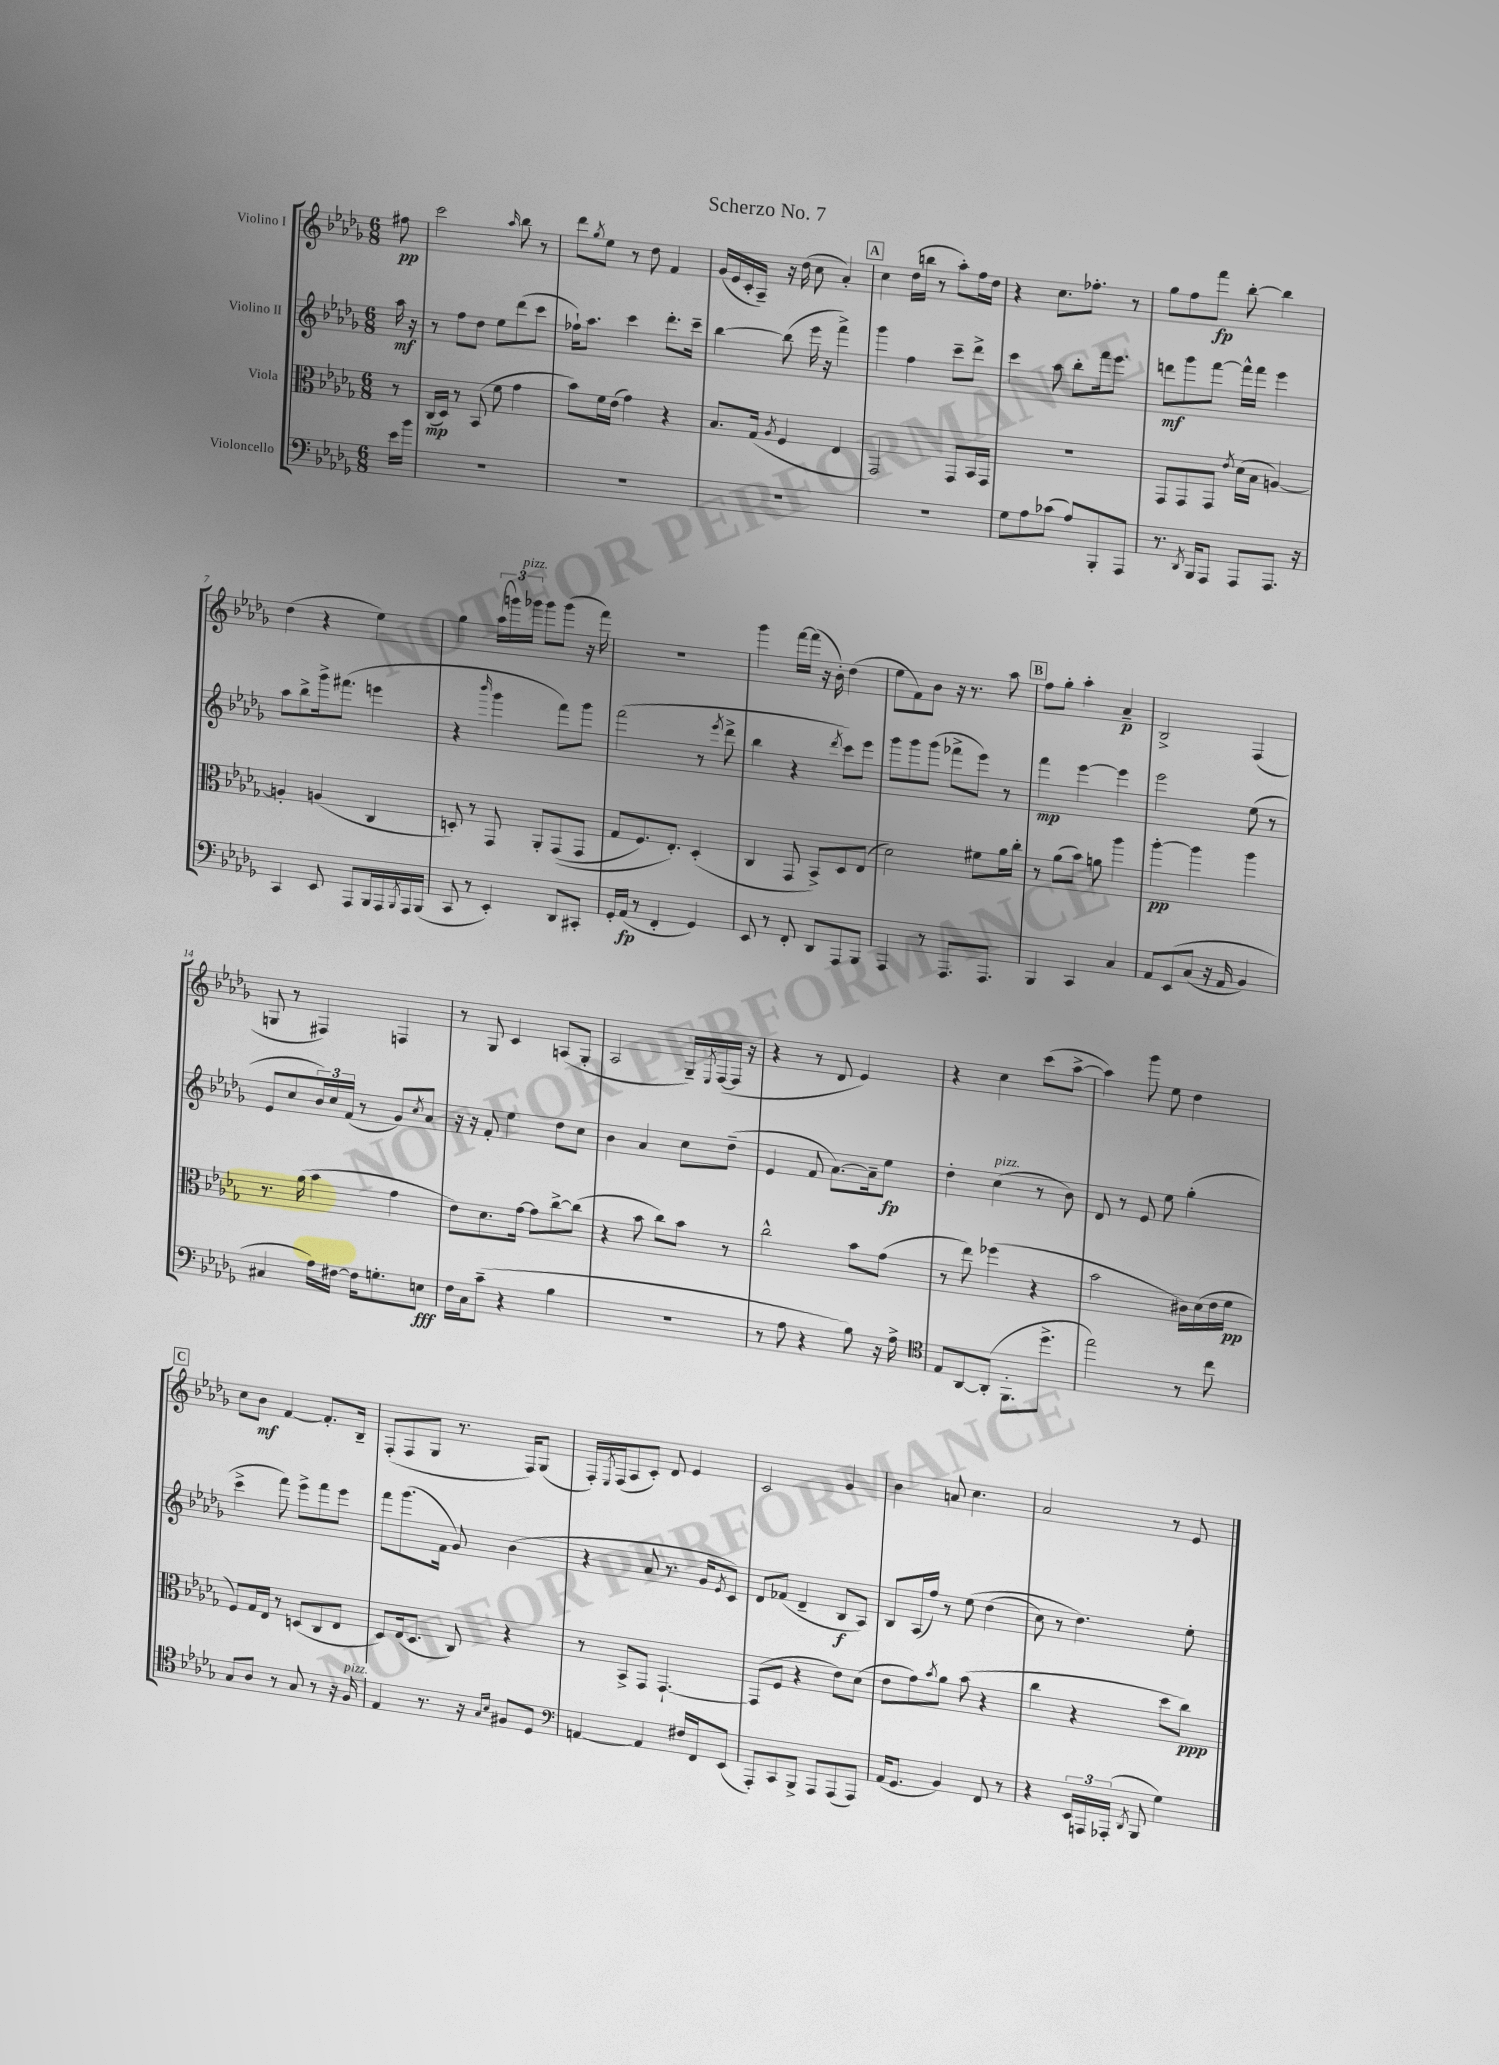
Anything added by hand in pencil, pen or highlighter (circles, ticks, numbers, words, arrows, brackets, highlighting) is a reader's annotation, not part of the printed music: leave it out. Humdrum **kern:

**kern	**kern	**kern	**kern
*staff4	*staff3	*staff2	*staff1
*clefF4	*clefC3	*clefG2	*clefG2
*k[b-e-a-d-g-]	*k[b-e-a-d-g-]	*k[b-e-a-d-g-]	*k[b-e-a-d-g-]
*M6/8	*M6/8	*M6/8	*M6/8
16e-\LL	8r	16aa-\	8ff#\
16b-\JJ	.	16r	.
=	=	=	=
2.r	(16C/LL	8r	2ccc\
.	16D-/JJ)	.	.
.	8r	8ff\L	.
.	(8BB-/	8dd-\J	.
.	8f\	8ee-\L	.
.	.	.	16qqaa-/
.	4g-\	(8ddd-\	8bb-\
.	.	8ccc\J	8r
=	=	=	=
2.r	8b-\L)	16ff-`\LK)	8ddd-\L
.	.	8.aa-\J	.
.	.	.	8qgg-/
.	16f\L	.	8ee-\J
.	(16e-\JJ	.	.
.	4g-\)	4ccc\	8r
.	.	.	8dd-\
.	4r	8.ddd-'\L	4f/
.	.	16ccc~\Jk	.
=	=	=	=
2.r	8.B-/L	[4bb-\	(16g-/LL
.	.	.	16e-/
.	.	.	16c'/
.	(16G-/Jk	.	16A-~/JJ)
.	8qA-/	.	.
.	4F/	(8bb-\]	16r
.	.	.	(16dd-\
.	.	16eee-\	8cc\
.	.	16r	.
.	4E-/	4fff^\)	4a-'/)
=	=	=	=
2.r	2GG-/)	4ggg-\	4cc\
.	.	4ff\	(16dd-\LL
.	.	.	16bb\JJ
.	.	.	8r
.	8GG-/L	8ccc~\L	8aa-'\L)
.	16BB-/L	8ddd-^\J	16ff\L
.	16GG-/JJ	.	16dd-\JJ
=	=	=	=
8G-\L	2.r	4ccc\	4r
8A-\	.	.	.
(8c-\J	.	8aa-\	8.cc\L
8A-/L)	.	8bb-'\L	.
.	.	.	8.ff-'\J
8BBB-'/	.	16fff\k	.
.	.	8.eee-\J	.
8AAA-/J	.	.	8r
=	=	=	=
8.r	8GG-/L	8ddd\L	8gg-\L
.	8GG-/	8ggg-\	8ff\
8qDD-/	.	.	.
16BBB-/LK	.	.	.
8AAA-/J	8GG-/J	[8fff\J	8fff\J
.	8qe-/	.	.
8AAA-/L	(16d-\LL	16fff^^\]LL	[8bb-'\
.	16B-\JJ	16fff\JJ	.
8.AAA-/J	[4A/)	4eee-\	4bb-\]
16r	.	.	.
=	=	=	=
4CC/	4A'/]	8aa-\L	(4dd-\
.	.	8bb-^\	.
8EE-/	(4A/	16ggg-^\k	4r
.	.	(8.fff#\J	.
8AAA-/L	.	.	.
16BBB-/L	4C/	4eee\	4ee-\)
16AAA-/	.	.	.
8qBBB-/	.	.	.
16AAA-/	.	.	.
(16BBB-/JJ	.	.	.
=	=	=	=
8CC/	8D'/)	4r	4gg-\
8r	8r	.	.
.	.	16qqbbb-/	.
4EE-'/)	8GG-/	4ggg-\	(24aa-\LL
.	.	.	24ggg\)
.	.	.	24ggg-\JJ
.	8AA-'/L	.	8ggg-\L
8DD-/L	&((8GG-/	8fff\L)	(8ggg-\J
8CC#'/J	8GG-/J	8ggg-\J	16r
.	.	.	16fff\)
=	=	=	=
16GG-'/LL	8G-/L	(2fff\	2.r
(16AA-/JJ	.	.	.
8r	8.F/)	.	.
4FF'/	.	.	.
.	8.E-'/J&)	.	.
4GG-/)	(4D-'/	8r	.
.	.	8qeee-/	.
.	.	8ddd-^\	.
=	=	=	=
8EE-/	4C/	4bb-\	4ggg-\
8r	.	.	.
8FF'/	8GG-/	4r	[16fff\LL
.	.	.	(16fff\]JJ
8DD-/L	8BB-^/L)	.	16r
.	.	.	16b-'\)
.	.	8qddd-/	.
8AAA-/	8D-/	8ccc\L)	(4dd-\
8BBB-/J	(8E-/J	8eee-\J	.
=	=	=	=
4AAA-/	2d-\)	8ggg-\L	8ee-\L
.	.	8ggg-\	8f\)
8r	.	(8ggg-\J	8b-\J
8.AAA-/L	.	8fff-^\L	16r
.	.	.	8.r
.	8f#\L	8eee-\J)	.
8.AAA-/J	.	.	.
.	16a-\L	8r	8aa-\
.	16cc'\JJ	.	.
=	=	=	=
4BBB-/	8r	4fff\	8ff\L
.	(8a-\L	.	8gg-'\J
4CC/	8b-\J)	[4eee-\	4aa-'\
.	8a\	.	.
4C/	4aa-\	4eee-\]	4a-~/
=	=	=	=
8AA-/L	[4aa-'\	2eee-\	2B-^/
&(8EE-/	.	.	.
(8C/J	4aa-\]	.	.
16r	.	.	.
16AA-/	.	.	.
4BB-/)	4aa-\	(8ee-\	(4F/
.	.	8r	.
=	=	=	=
4C#/	8.r	8e-/L	8G/
.	.	8cc/	8r
.	(16a-\	.	.
16A-\LL&)	4b-\	24b-/L)	4F#/)
.	.	24cc/	.
[16F#\JJ	.	.	.
.	.	(24f/JJ	.
16F#\]LK	.	8r	.
8.G'\	.	.	.
.	4g-\	8g-/L)	4F/
.	.	8qcc/	.
8E\J	.	8a-/J	.
=	=	=	=
16F\LL	8e-\L)	16r	8r
16C\J	.	16r	.
(8c~\J	8.d-\	8f'/	8G-/
4r	.	4ee-\	4c/
.	[16g-\Jk	.	.
.	8g-\]L	.	.
4B-\	[8cc^\	8dd-\L	(8A/L
.	(8cc\]J	8cc\J	8G-'/J
=	=	=	=
2.r	4r	4b-\	2A-/
.	8b-\	4a-/	.
.	8cc\L)	.	.
.	8b-\J	8cc\L	16G-~/LL)
.	.	.	8qE-/
.	.	.	([16F/
.	8r	(8dd-~\J	16F/]JJ
.	.	.	16r
=	=	=	=
8r	2cc^^\	4e-/	4r
8A-\	.	.	.
4r	.	8f/	8r
.	.	[8.a-\L)	8d-/
8B-\)	8b-\L	.	4e-/)
.	.	16a-~\]k	.
16r	(8g-\J	8ee-\J	.
16A-^\	.	.	.
=	=	=	=
*clefC4	*	*	*
8E-/L	8r	4dd-'\	4r
[8AA-/	8ee-\)	.	.
(8AA-'/]J	(4ff-\	(4cc\	4cc\
8.FF'\L	.	.	.
.	4r	8r	(8ccc\L
8.dd-^\J	.	.	.
.	.	8b-\)	[8aa-^\J
=	=	=	=
2ee-\)	2b-\	8d-/	4aa-\])
.	.	8r	.
.	.	8e-/	8ggg-\
.	.	8ee-\	8ee-\
8r	16c#\LL)	(4gg-'\	4dd-\
.	(16d-\	.	.
8cc\	16e-\	.	.
.	16f\JJ	.	.
=	=	=	=
8G-/L	8F/L)	4ccc^\	8cc\L
8A-/J	16G-/L	.	8b-\J
.	16E-/JJ	.	.
8r	8r	8fff\)	[4f/
8G-/	(8D/L	8eee-^\L	.
8r	8C/	8fff\	8.f'/]L
16r	8E-/J	8eee-\J	.
16F/	.	.	16B-~/Jk
=	=	=	=
4E-/	8D-/L)	8fff\L	(8F'/L
.	(16E-/k	(8.ggg-\	8F/
.	8.D-/J	.	.
8.r	.	.	8G-/J
.	.	16f\Jk	.
.	8C/)	8g-/)	8.r
16r	.	.	.
16qqG-/LL	.	.	.
16qqB-/JJ	.	.	.
8F#/L	4r	(4b-\	.
.	.	.	16F/LK)
8D-/J	.	.	(8G-/J
=	=	=	=
*clefF4	*	*	*
[4AA/	8r	4r	16F'/LL)
.	.	.	8qE-/
.	.	.	(16F/J
.	8BB-^/L	.	8A-/
4AA/]	8GG-/J	8a-/	8c'/J)
.	[4.GG-`/	8.r	8d-/
16F#/LL	.	.	4e-/
16FF/J	.	16g-/LK	.
.	.	8qe-/	.
(8EE-/J	.	8c/J)	.
=	=	=	=
8AAA-'/L)	(8GG-/]L	8d-/L	2c/
8CC/	8F/J	(8f-/J	.
8BBB-^/J	4r	4d-~/	.
8AAA-/L	.	.	.
(8AAA-/	8e-\L)	8B-/L	4g-/
8AAA-/J)	(8d-\J	8A-/J)	.
=	=	=	=
(16AA-/LK	8e-\L	8B-/L	4b-\
8.GG-/J	.	.	.
.	8g-\)	(16A-/L	.
.	.	16ff/JJ)	.
.	8qb-/	.	.
4BB-/)	8a-\J	8r	8a/
.	(8b-\	&(8ee-\	4.cc\
8FF/	4r	(4dd-\	.
8r	.	.	.
=	=	=	=
4r	4cc\	8cc\)	2a-/
.	.	8r	.
24EE-/LL	4r	4.dd-\&)	.
24AAA/	.	.	.
(24AAA-'/JJ	.	.	.
8qDD-/	.	.	.
8BBB-/	.	.	.
4G-\)	8dd-\L	.	8r
.	8cc\J)	8ee-'\	8e-/
==	==	==	==
*-	*-	*-	*-
